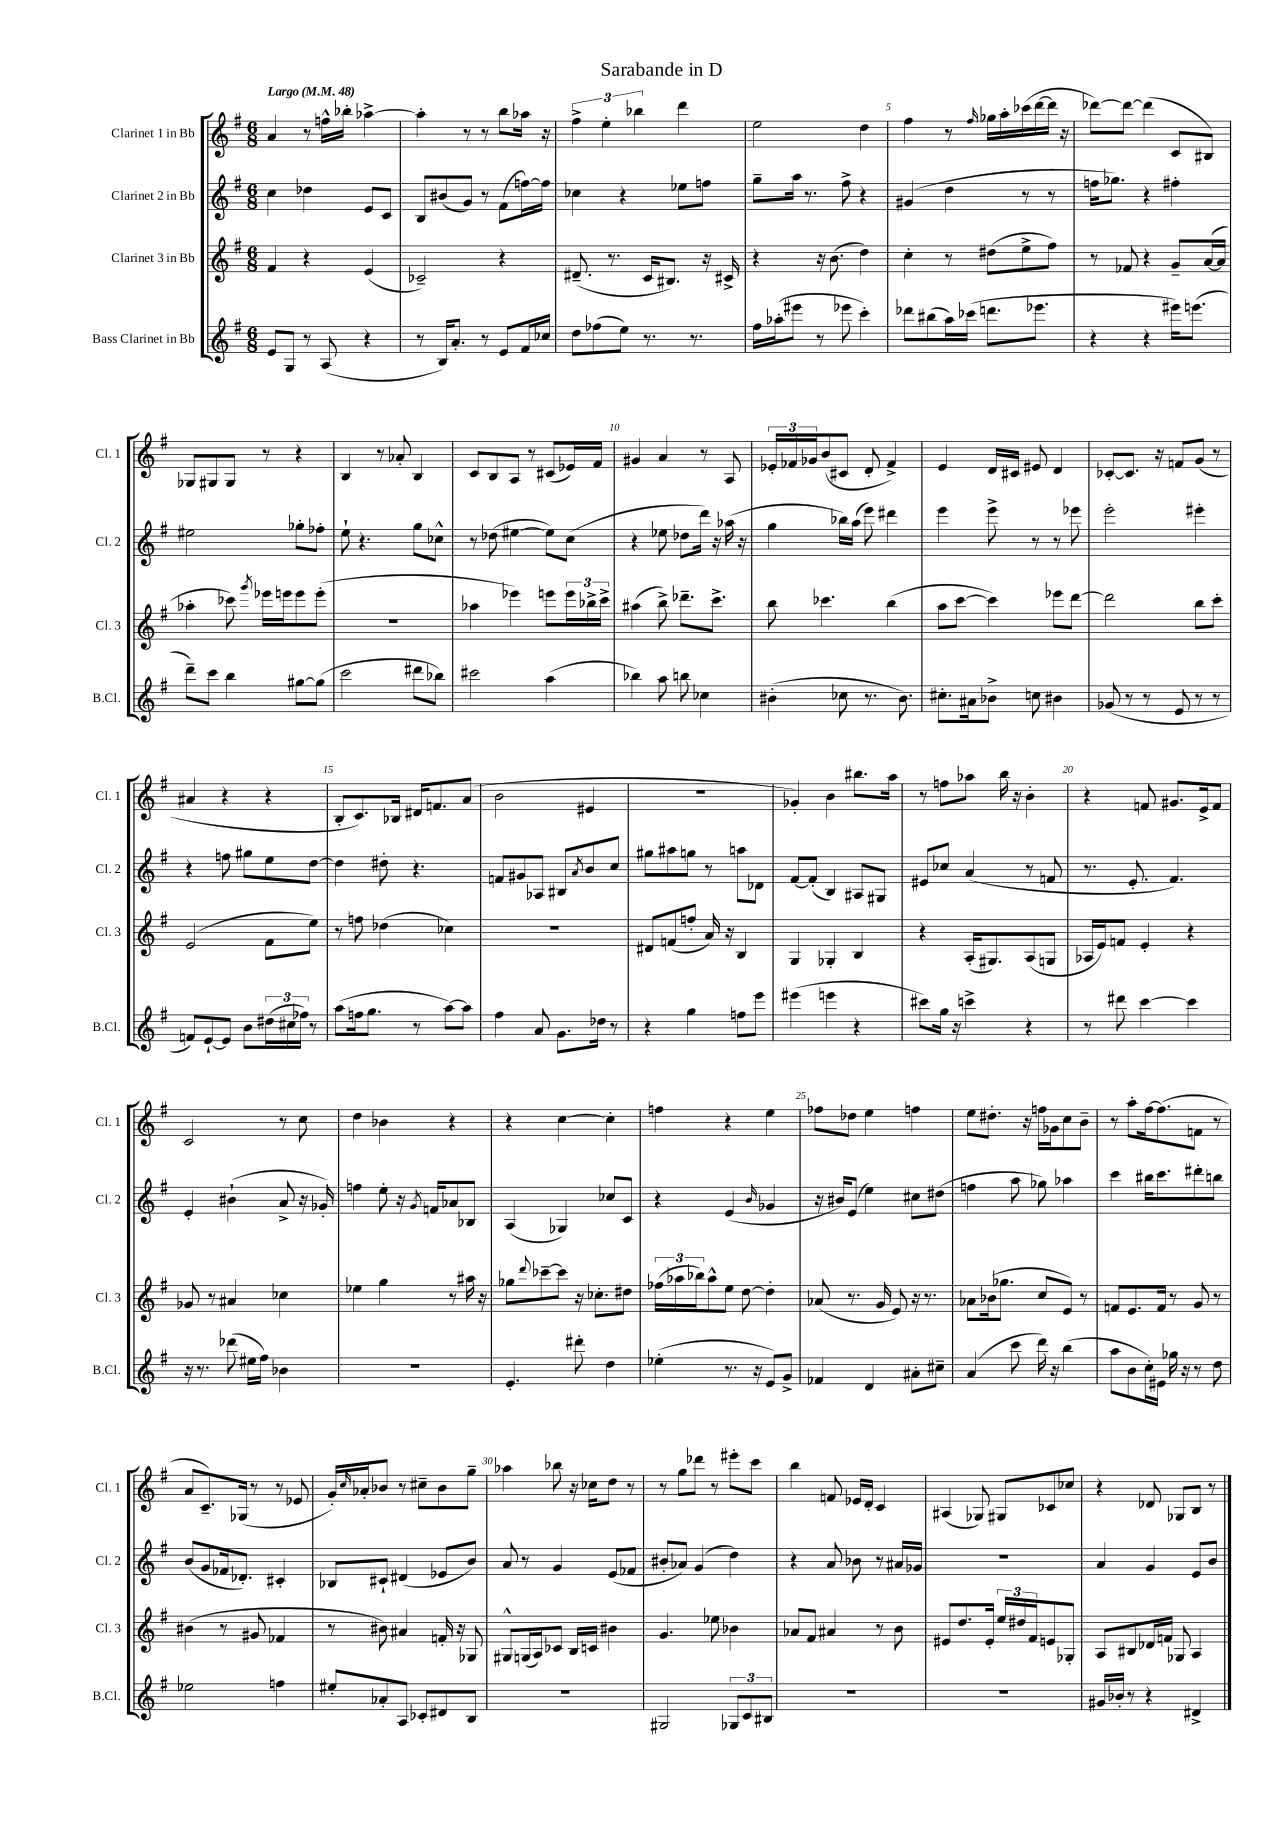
\header { title = "Sarabande in D" }
<<
\new StaffGroup <<
\new Staff = "s0" \with { instrumentName = "Clarinet 1 in Bb" shortInstrumentName = "Cl. 1" } {
    \clef treble \key g \major \numericTimeSignature \time 6/8 \tempo "Largo" 4 = 48
    a'4 r8 f''16-^ bes''16-. aes''4~-> |
    aes''4-. r8 r8 b''8 aes''16 r16 |
    \tuplet 3/2 { fis''4-> e''4-. bes''4 } d'''4 |
    e''2 d''4 |
    fis''4 r8 \grace { fis''16 } ges''16 a''16-. ces'''16( d'''16~ d'''16 r16 |
    des'''8~) des'''8~ des'''4( c'8 bis8) |
    ges8 gis8 gis8 r8 r4 |
    b4 r8 aes'8-. b4 |
    c'8 b8 a8 r8 cis'8( ees'16) fis'16 |
    gis'4 a'4 r8 a8 |
    \tuplet 3/2 { ees'16-. fes'16 ges'16 } b'8( cis'8 d'8-. fes'4->) |
    e'4 d'16 cis'16 eis'8 d'4 |
    ces'8~-. ces'8. r16 f'8 g'8( r8 |
    ais'4 r4 r4 |
    b8-. c'8.) bes16 dis'16 f'8. a'8( |
    b'2 eis'4 |
    R2. |
    ges'4-.) b'4 bis''8. a''16 |
    r8 f''8 aes''8 b''16 r16 b'4-. |
    r4 f'8 gis'8. e'16-> f'8 |
    c'2 r8 c''8 |
    d''4 bes'4 r4 |
    r4 c''4~ c''4-. |
    f''4 r4 e''4 |
    fes''8 des''8 e''4 f''4 |
    e''8 dis''8.-. r16 f''16 ges'16 c''8 b'8-- |
    r8 a''8-. fis''16~ fis''8.( f'8 r8 |
    a'8 c'8.--) ges16( r8 r8 ees'8 |
    g'16-.) \grace { c''16 } aes'16-. bes'8 r8 cis''8-- bes'8 g''8-- |
    aes''4 bes''8 r16 ces''16 d''8 r8 |
    r8 g''8 des'''8 r8 eis'''8-. c'''8 |
    b''4 f'8 ees'16 d'16-. c'4 |
    ais4( ges8) gis8 ces'8 ces''8 |
    r4 des'8 ges8 b8 r8 \bar "|." |
}
\new Staff = "s1" \with { instrumentName = "Clarinet 2 in Bb" shortInstrumentName = "Cl. 2" } {
    \clef treble \key g \major \numericTimeSignature \time 6/8
    c''4 des''4 e'8 c'8 |
    b8 bis'8( g'8) r8 fis'8( f''16~) f''16 |
    ces''4 r4 ees''8 f''8 |
    g''8-- a''16 r8. fis''8-> r4 |
    gis'4( d''4 r8 r8 |
    f''16 ges''8.) r4 fis''4-. |
    eis''2 ges''8-. fes''8-. |
    e''8-! r4. g''8 ces''8-^ |
    r8 des''8( eis''4~ eis''8) c''8( |
    r4 ees''8 des''8 d'''16) r16 aes''16( r16 |
    g''4 bes''16) a''16( e'''8) dis'''4 |
    e'''4 e'''8-> r8 r8 ees'''8 |
    e'''2-. eis'''4-. |
    r4 f''8 gis''8 e''8 d''8~ |
    d''4 dis''8-. r4. |
    f'8 gis'8 aes8 bis8 \acciaccatura { a'8 } b'8 c''8 |
    gis''8 ais''8 g''8 r8 a''8 des'8 |
    fis'8~ fis'8-.( b4) ais8 gis8 |
    eis'8 ces''8 a'4( r8 f'8 |
    r8. e'8.-. fis'4.) |
    e'4-. bis'4-!( a'8-> r16 ges'16-.) |
    f''4 e''8-. r16 \acciaccatura { g'8 } f'16 aes'8 bes8 |
    a4( ges4) ces''8 c'8 |
    r4 e'4( \grace { b'16 } ges'4 |
    r16 bis'16) e'8( e''4) cis''8 dis''8( |
    f''4 a''8 ges''8) aes''4 |
    c'''4 bis''16 c'''8. dis'''8-. b''8 |
    b'8( g'8 fes'16 des'8.-.) cis'4-. |
    bes8 cis'8-! dis'4( ees'8 b'8) |
    a'8 r8 g'4 e'8( fes'8 |
    bis'8-. aes'8) g'4( d''4) |
    r4 a'8 bes'8 r8 ais'16 ges'16 |
    R2. |
    a'4 g'4 e'8 b'8 \bar "|." |
}
\new Staff = "s2" \with { instrumentName = "Clarinet 3 in Bb" shortInstrumentName = "Cl. 3" } {
    \clef treble \key g \major \numericTimeSignature \time 6/8
    fis'4 r4 e'4( |
    ces'2--) r4 |
    dis'8.--( r8. c'16 bis8.) r16 cis'16-> |
    r4 r16 b'8.( d''4) |
    c''4-. r8 dis''8( e''8-> fis''8) |
    r8 fes'8 r4 g'8-- a'16~( a'16 |
    aes''4-. ces'''8) \acciaccatura { g'''8 } ees'''16 e'''16 e'''8 e'''8-.( |
    R2. |
    aes''4 ees'''4) e'''8 \tuplet 3/2 { e'''16 bes''16-> c'''16-> } |
    ais''4( b''8->) des'''8.-- c'''8.-> |
    b''8 ces'''4. b''4( |
    a''8 c'''8~ c'''4) ees'''8 d'''8~ |
    d'''2 b''8 c'''8-. |
    e'2( fis'8 e''8) |
    r8 f''8 des''4( ces''4) |
    R2. |
    dis'8 f'8( f''8-. a'16) r16 b4 |
    g4 ges4-. b4 |
    r4 a16-.( gis8.) a8( g8 |
    aes16 e'16) f'8 e'4-. r4 |
    ges'8 r8 ais'4 ces''4 |
    ees''4 g''4 r8 ais''16 r16 |
    ges''8 \appoggiatura { d'''8 } ces'''8~-- ces'''8 r16 ces''8.-. dis''8 |
    \tuplet 3/2 { fes''16( aes''16 bes''16) } aes''8-^ e''8 d''8~ d''4-. |
    aes'8( r8. g'16 e'8) r16 r8. |
    aes'8 bes'16( ges''8. c''8 e'8) r8 |
    f'8 e'8. f'16 r8 g'8 r8 |
    bis'4( r8 gis'8 fes'4 |
    r8 bis'8) ais'4 f'16-. r16 ges8 |
    gis8-^ g16( a16) ces'8 b16 c'16 bis'4 |
    g'4. ees''8 bes'4 |
    aes'8 fis'8 ais'4 r8 b'8 |
    eis'8 d''8. eis'16-. \tuplet 3/2 { e''16 dis''16 fis'16 } e'8 ges8-. |
    a8 bis8 des'16 f'16 ges8 a4 \bar "|." |
}
\new Staff = "s3" \with { instrumentName = "Bass Clarinet in Bb" shortInstrumentName = "B.Cl." } {
    \clef treble \key g \major \numericTimeSignature \time 6/8
    e'8 g8 r8 a8( r4 |
    r8 b16) a'8.-. r8 e'8 fis'16 ces''16 |
    d''8 fes''8( e''8) r8. r8. |
    fis''16 aes''16-.( eis'''8 r8 ees'''8 c'''4-.) |
    des'''8 bis''8( a''16) ces'''16( d'''8. ees'''8. |
    r4 r4 eis'''16) e'''8.( |
    d'''8--) c'''8 b''4 gis''8~ gis''8( |
    c'''2 dis'''8 bes''8) |
    cis'''2 a''4( |
    bes''4) a''8 b''8 ces''4 |
    bis'4-.( ces''8 r8. bis'8.) |
    cis''8.-. ais'16 bes'8-> c''8 bis'4 |
    ges'8( r8 r8 e'8 r8 r8 |
    f'8) e'8~-! e'8 b'8 \tuplet 3/2 { dis''16( cis''16 fes''16) } r8 |
    a''8( f''16 g''8. r8 a''8~) a''8 |
    fis''4 a'8 g'8. des''16 r8 |
    r4 g''4 f''8 e'''8 |
    eis'''4( e'''4 r4 |
    cis'''8) g''16 r16 c'''4-> r4 |
    r8 dis'''8 c'''4~ c'''4 |
    r16 r8. des'''8( eis''16 fis''16) bes'4 |
    R2. |
    e'4.-. dis'''8-. d''4 |
    ees''4-.( r8. r16 e'8) g'8-> |
    fes'4 d'4 ais'8-. cis''8-- |
    a'4( c'''8 d'''16) r16 b''4( |
    a''8 b'8 c''16-.) eis'16 ges''16 r16 r8 d''8 |
    ees''2 f''4 |
    eis''8-. aes'8-. a8 ces'8-. dis'8 b8 |
    R2. |
    gis2 \tuplet 3/2 { ges8 c'8 bis8 } |
    R2. |
    R2. |
    gis'16 bes'16-. r8 r4 dis'4-> \bar "|." |
}
>>
>>
\layout { \context { \Score \override BarNumber.break-visibility = ##(#f #t #t) barNumberVisibility = #(every-nth-bar-number-visible 5) } }
